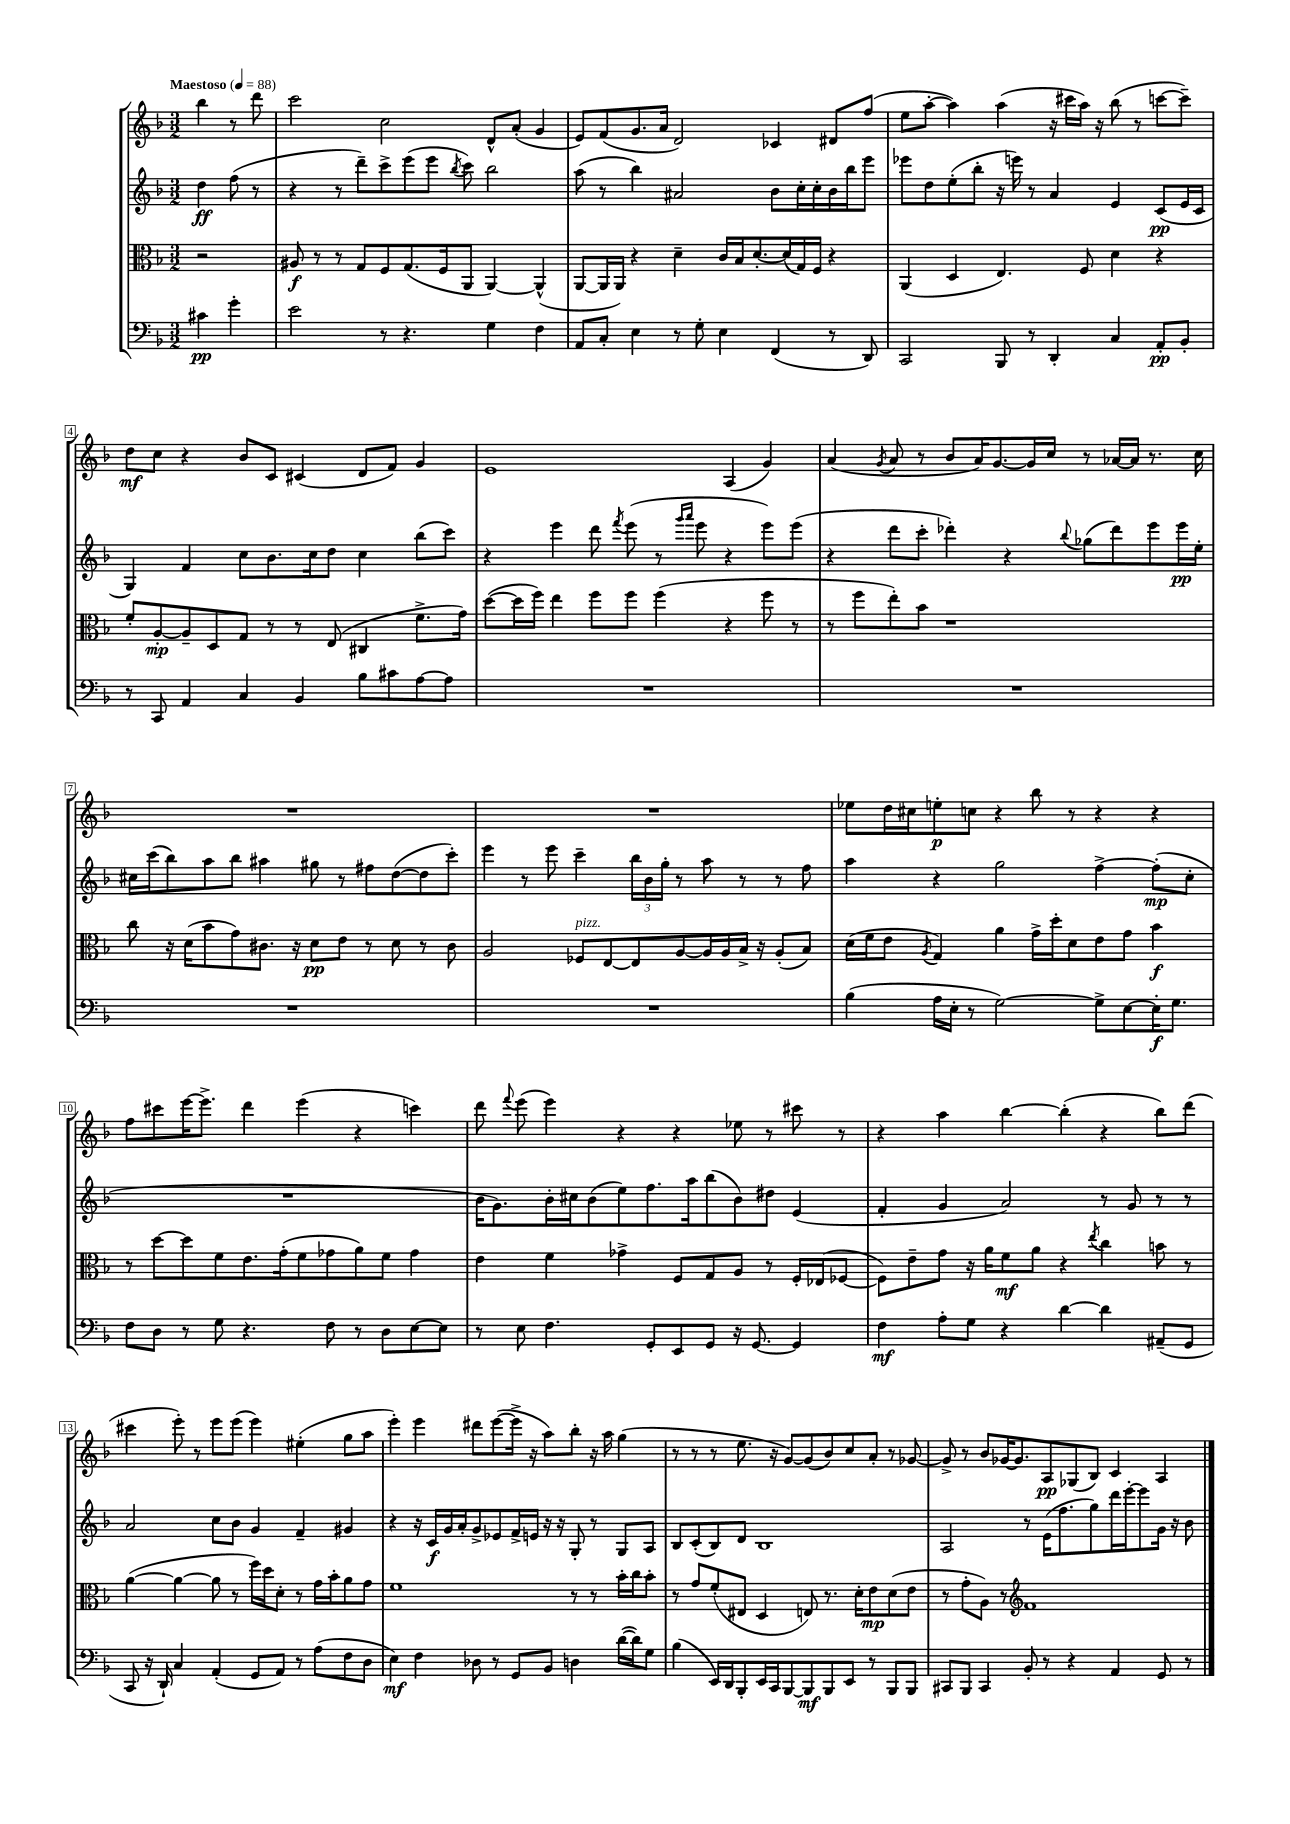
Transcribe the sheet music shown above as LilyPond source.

<<
\new StaffGroup <<
\new Staff = "s0" {
    \clef treble \key f \major \numericTimeSignature \time 3/2 \partial 2 \tempo "Maestoso" 4 = 88
    \autoBeamOff bes''4 r8 d'''8 |
    c'''2 c''2 d'8[-^ a'8]-.( g'4 |
    e'8[) f'8( g'8. a'16] d'2) ces'4 dis'8[ f''8]( |
    e''8[ a''8]~-. a''4) a''4( r16 cis'''16[ a''16]) r16 bes''8( r8 c'''8[~ c'''8]--) |
    d''8[\mf c''8] r4 bes'8[ c'8] cis'4( d'8[ f'8]) g'4 |
    e'1 a4( g'4) |
    a'4( \acciaccatura { g'8 } a'8 r8 bes'8[ a'16) g'8.~ g'16 c''16] r8 aes'16[~ aes'16] r8. c''16 |
    R1. |
    R1. |
    ees''8[ d''16 cis''16 e''8-.\p c''8] r4 bes''8 r8 r4 r4 |
    f''8[ cis'''8 e'''16~ e'''8.]-> d'''4 e'''4( r4 c'''4) |
    d'''8 \appoggiatura { f'''8 } e'''8( e'''4) r4 r4 ees''8 r8 cis'''8 r8 |
    r4 a''4 bes''4~ bes''4-.( r4 bes''8[) d'''8]( |
    cis'''4 e'''8-.) r8 e'''8[ e'''8]( e'''4) eis''4-.( g''8[ a''8] |
    e'''4-.) e'''4 dis'''8[ e'''8~( e'''16]-> r16 a''8[) bes''8]-. r16 a''16 g''4( |
    r8 r8 r8 e''8. r16 g'8[~) g'8( bes'8) c''8 a'8]-. r8 ges'8~ |
    ges'8-> r8 bes'8[ ges'16~ ges'8. a8\pp ges8( bes8]) c'4 a4 \bar "|." |
}
\new Staff = "s1" {
    \clef treble \key f \major \numericTimeSignature \time 3/2 \partial 2
    \autoBeamOff d''4\ff f''8( r8 |
    r4 r8 d'''8[--) c'''8-> e'''8( e'''8] \acciaccatura { bes''8 } c'''8) bes''2 |
    a''8( r8 bes''4) ais'2 bes'8[ c''16-. c''16-. bes'16 bes''16 e'''8] |
    ees'''8[ d''8 e''8-.( bes''8]-. r16 e'''16) r8 a'4 e'4 c'8[\pp( e'16 c'16] |
    g4) f'4 c''8[ bes'8. c''16 d''8] c''4 bes''8[( c'''8]) |
    r4 e'''4 d'''8 \acciaccatura { f'''8 } e'''8( r8 \grace { g'''16[ a'''16] } e'''8 r4 e'''8[) e'''8]( |
    r4 d'''8[ c'''8]-. des'''4-.) r4 \appoggiatura { bes''8 } ges''8[( des'''8) e'''8 e'''16\pp e''16]-. |
    cis''16[ c'''16( bes''8) a''8 bes''8] ais''4 gis''8 r8 fis''8[ d''8~( d''8 c'''8]-.) |
    e'''4 r8 e'''8 c'''4-- \tuplet 3/2 { bes''16[ bes'16 g''16]-. } r8 a''8 r8 r8 f''8 |
    a''4 r4 g''2 f''4~-> f''8[-.\mp( c''8]-. |
    R1. |
    bes'16[ g'8.) bes'16-. cis''16 bes'8( e''8) f''8. a''16 bes''8( bes'8) dis''8] e'4( |
    f'4-. g'4 a'2) r8 g'8 r8 r8 |
    a'2 c''8[ bes'8] g'4 f'4-- gis'4 |
    r4 r16 c'16[\f g'16 a'16-. g'8-> ees'8 f'16-> e'16] r16 r16 g8-. r8 g8[ a8] |
    bes8[ c'8-.( bes8) d'8] bes1 |
    a2 r8 e'16[( f''8. g''8) d'''16 e'''16~-. e'''8 g'16] r16 bes'8 \bar "|." |
}
\new Staff = "s2" {
    \clef alto \key f \major \numericTimeSignature \time 3/2 \partial 2
    \autoBeamOff r2 |
    ais8\f r8 r8 g8[ f8 g8.( f16 a,8] a,4~) a,4-^( |
    a,8[~ a,16 a,16]) r4 d'4-- c'16[ bes16 d'8.~-. d'16( g16) f16] r4 |
    a,4( d4 e4.) f8 d'4 r4 |
    f'8[-. a8~-.\mp a8-- d8 g8] r8 r8 e8( cis4 f'8.[-> g'16]) |
    d''8[~( d''16 f''16]) e''4 f''8[ f''8] f''4( r4 f''8 r8 |
    r8 f''8[ e''8-.) bes'8] r1 |
    c''8 r16 d'16[( bes'8 g'8) cis'8.] r16 d'8[\pp e'8] r8 d'8 r8 cis'8 |
    a2 fes8[^\markup { \italic "pizz." } e8~ e8 a8~ a16 a16 bes16]-> r16 a8[-.( bes8]) |
    d'16[( f'16 e'8] \acciaccatura { a8 } g4) a'4 g'16[-> d''16-. d'8 e'8 g'8] bes'4\f |
    r8 d''8[~ d''8 f'8 e'8. g'16-.( f'8 ges'8 a'8) f'8] ges'4 |
    e'4 f'4 ges'4-> f8[ g8 a8] r8 f16[-. ees16( fes8]~ |
    fes8[) e'8-- g'8] r16 a'16[ f'8\mf a'8] r4 \acciaccatura { e''8 } c''4 b'8 r8 |
    a'4~( a'4~ a'8 r8 f''16[) d''16 d'8]-. r8 g'16[ bes'16-. a'8 g'8] |
    f'1 r8 r8 bes'16[-. c''16 bes'8]-. |
    r8 g'8[ f'8-.( eis8] d4 e8) r8. d'16[-. e'8\mp d'8( e'8] |
    r8 g'8[-. a8]) r8 \clef treble f'1 \bar "|." |
}
\new Staff = "s3" {
    \clef bass \key f \major \numericTimeSignature \time 3/2 \partial 2
    \autoBeamOff cis'4\pp g'4-. |
    e'2 r8 r4. g4 f4 |
    a,8[ c8]-. e4 r8 g8-. e4 f,4( r8 d,8) |
    c,2 bes,,8 r8 d,4-. c4 a,8[-.\pp bes,8]-. |
    r8 c,8 a,4 c4 bes,4 bes8[ cis'8 a8~ a8] |
    R1. |
    R1. |
    R1. |
    R1. |
    bes4( a16[ e16]-. r8 g2~) g8[-> e8~ e16-.\f g8.] |
    f8[ d8] r8 g8 r4. f8 r8 d8[ e8~ e8] |
    r8 e8 f4. g,8[-. e,8 g,8] r16 g,8.~ g,4 |
    f4\mf a8[-. g8] r4 d'4~ d'4 ais,8[--( g,8] |
    c,8 r16 d,16-!) c4 a,4-.( g,8[ a,8]) r8 a8[( f8 d8] |
    e4\mf) f4 des8 r8 g,8[ bes,8] d4 d'16[~( d'16) g8] |
    bes4( e,16[) d,16 bes,,8-. e,16 c,16 bes,,8~ bes,,8\mf bes,,8 e,8] r8 bes,,8[ bes,,8] |
    cis,8[ bes,,8] cis,4 bes,8-. r8 r4 a,4 g,8 r8 \bar "|." |
}
>>
>>
\layout { \context { \Score \override BarNumber.stencil = #(make-stencil-boxer 0.1 0.3 ly:text-interface::print) } }
